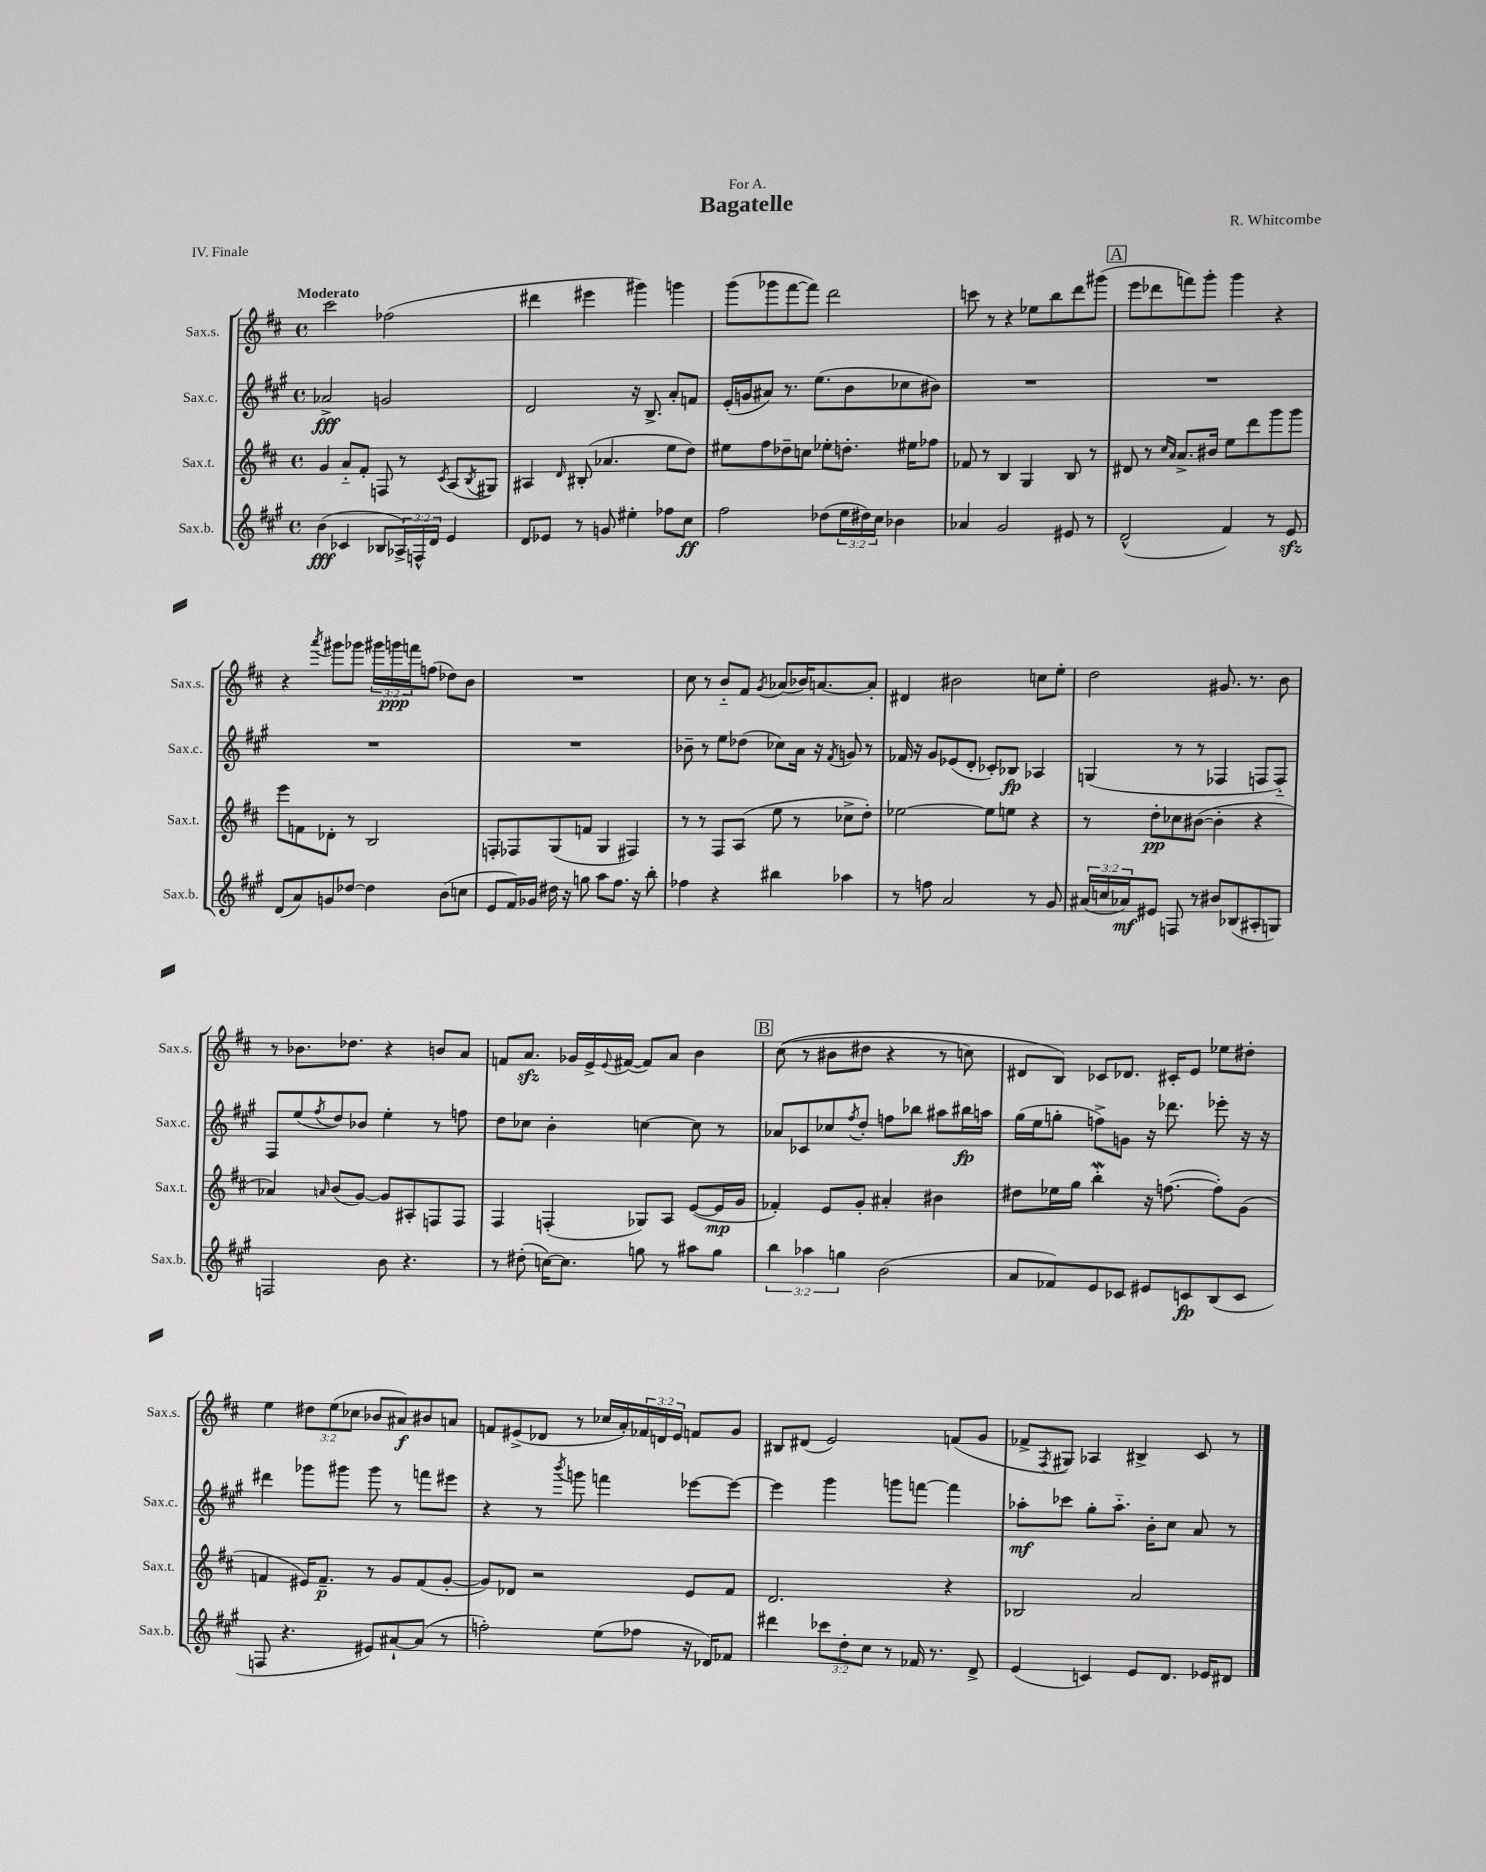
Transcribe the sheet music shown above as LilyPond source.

\header { title = "Bagatelle" composer = "R. Whitcombe" dedication = "For A." piece = "IV. Finale" }
<<
\new StaffGroup <<
\new Staff = "s0" \with { instrumentName = "Sax.s." shortInstrumentName = "Sax.s." } {
    \clef treble \key d \major \defaultTimeSignature \time 4/4 \override Staff.TupletNumber.text = #tuplet-number::calc-fraction-text \tempo "Moderato"
    cis'''2 fes''2( |
    dis'''4 eis'''4 gis'''4) g'''4 |
    g'''8( ges'''8 fis'''8~ fis'''8) d'''2 |
    c'''8 r8 r4 ees''8 b''8 d'''8 gis'''8( |
    \mark \markup { \box "A" } e'''8 des'''8 f'''8) g'''8-. g'''4 r4 |
    r4 \acciaccatura { a'''8 } gis'''8 ges'''8 \tuplet 3/2 { gis'''16 g'''16\ppp f'''16 } f''8( des''8) b'8 |
    R1 |
    cis''8 r8 b'8-_ fis'8 \acciaccatura { g'8 } aes'8( bes'16) a'8.~ a'8-. |
    dis'4 bis'2 c''8 e''8-. |
    d''2 gis'8. r8. b'8 |
    r8 bes'8. des''8. r4 b'8 a'8 |
    f'8 a'8.\sfz ges'16 e'16-> \appoggiatura { e'8 } fis'16~( fis'8) a'8 b'4 |
    \mark \markup { \box "B" } cis''8(\( r8 bis'8 dis''8 r4 r8 c''8) |
    dis'8 b8\) ces'8 des'8. cis'16-. e'8 ees''8 dis''8-. |
    e''4 \tuplet 3/2 { dis''8 e''8( ces''8 } bes'8 ais'8\f) bis'8 a'8 |
    f'8 eis'8->( des'8 r8 ces''16 a'16-.) \tuplet 3/2 { fes'16 d'16 eis'16 } f'8 g'8 |
    bis8 dis'8( e'2) f'8( g'8 |
    fes'8-> \acciaccatura { fis8 } gis8) aes4 bis4-> cis'8 r8 \bar "|." |
}
\new Staff = "s1" \with { instrumentName = "Sax.c." shortInstrumentName = "Sax.c." } {
    \clef treble \key a \major \defaultTimeSignature \time 4/4
    aes'2->\fff g'2 |
    d'2 r16 b8.-> a'8-. f'8 |
    e'16-.( g'16 ais'8) r8. e''8.( b'8 ces''8 bis'8) |
    R1 |
    \mark \markup { \box "A" } R1 |
    R1 |
    R1 |
    bes'8-- r8 e''8 des''8( ces''8) a'16 r16 \acciaccatura { fis'8 } g'8 r8 |
    fes'16 r16 gis'8 ees'8( d'8-. ces'8-.) bes8\fp aes4 |
    g4( r8 r8 fes4 f8 f8-_) |
    fis8 e''8( \acciaccatura { fis''8 } d''8) bes'8 e''4-. r8 f''8 |
    d''8 ces''8 b'4-. c''4~ c''8 r8 |
    \mark \markup { \box "B" } aes'8 ces'8 ces''8 \acciaccatura { fis''8 } d''8-. f''8 bes''8 ais''8 bis''16\fp a''16 |
    gis''16( e''16 g''8-. f''8->) g'8 r16 des'''8. ees'''8-. r16 r16 |
    dis'''4 ges'''8 gis'''8 gis'''8 r8 f'''8 eis'''8 |
    r4 r8 \acciaccatura { b'''8 } g'''8 f'''4 ees'''8~ ees'''8~ |
    ees'''4 gis'''4 g'''8 f'''8~ f'''4 |
    aes''8-.\mf ces'''8 gis''8-. aes''8.-_ b'16-. cis''8 a'8 r8 \bar "|." |
}
\new Staff = "s2" \with { instrumentName = "Sax.t." shortInstrumentName = "Sax.t." } {
    \clef treble \key d \major \defaultTimeSignature \time 4/4
    g'4 a'8-_ fis'8-. f8 r8 \acciaccatura { cis'8 } a8( \acciaccatura { b8 } gis8) |
    ais4 \grace { d'16 } bis8-.( aes'4. e''8 d''8) |
    eis''8 fis''8 des''8-- c''8 ees''8-. d''8.-. eis''16 fes''8 |
    fes'8 r8 b4 g4 b8 r8 |
    \mark \markup { \box "A" } dis'8 r8 \grace { cis''16 a'16 } a'8.-> bis'16 e''8 d'''8 g'''8 g'''8 |
    e'''8 f'8 des'8-. r8 b2 |
    f8-. fes8 g8( f'8 g4 fis4) |
    r8 r8 fis8 a8( e''8 r8 ces''8-> d''8-.) |
    ees''2~ ees''8 e''8 r4 |
    r8 d''8-.\pp ces''8 bis'8~( bis'4-. r4 |
    aes'4) \grace { a'16 } b'8( g'8~) g'8 ais8-. f8 f8 |
    fis4 f4-.( ges8) a8 e'8~( e'16\mp g'16 |
    \mark \markup { \box "B" } fes'4-.) e'8 g'8-. ais'4-. bis'4 |
    dis''8 ees''16 g''16 b''4-.\mordent r16 f''8.~( f''8-.) g'8( |
    f'4 eis'16) f'8.--\p r8 g'8 f'8( g'8~-. |
    g'8) des'8 r2 e'8 fis'8 |
    d'2. r4 |
    bes2 a'2 \bar "|." |
}
\new Staff = "s3" \with { instrumentName = "Sax.b." shortInstrumentName = "Sax.b." } {
    \clef treble \key a \major \defaultTimeSignature \time 4/4 \override Staff.TupletNumber.text = #tuplet-number::calc-fraction-text
    b'4\fff( ces'4 bes8 \tuplet 3/2 { aes16->) f16-^ d'16 } e'4 |
    d'8 ees'8 r8 g'8 eis''4-. fes''8 cis''8\ff |
    fis''2 des''8( \tuplet 3/2 { e''16 dis''16) cis''16 } bes'4 |
    aes'4 gis'2 eis'8 r8 |
    \mark \markup { \box "A" } d'2-^( fis'4) r8 e'8\sfz |
    d'8( a'8) g'8 des''8~ des''4 b'8( c''8 |
    e'8 fis'16) ges'16 dis''16 r16 g''8 a''8 fis''8. r16 b''8-. |
    fes''4 r4 bis''4 aes''4 |
    r8 f''8 a'2 r8 gis'8 |
    \tuplet 3/2 { ais'16( c''16 aes'16\mf) } eis'8 f8 r8 bis'8 bes8( ais8-. g8) |
    f2 b'8 r4. |
    r8 dis''8-.( c''16~) c''8. g''8 r8 ais''8 g''8 |
    \mark \markup { \box "B" } \tuplet 3/2 { b''4 aes''4 g''4 } b'2( |
    a'8 fes'8) e'8 ces'8 eis'8 c'8\fp b8( c'8 |
    f8 r4. eis'8) ais'8~-! ais'8( r8 |
    f''2-.) e''8( fes''8 r16 des'16) fes'8 |
    dis'''4 \tuplet 3/2 { ces'''8 d''8-. cis''8 } r8 fes'16 r8. d'8-> |
    e'4( c'4) e'8 d'8. ees'16 dis'8 \bar "|." |
}
>>
>>
\layout { \context { \Score \remove "Bar_number_engraver" } }
